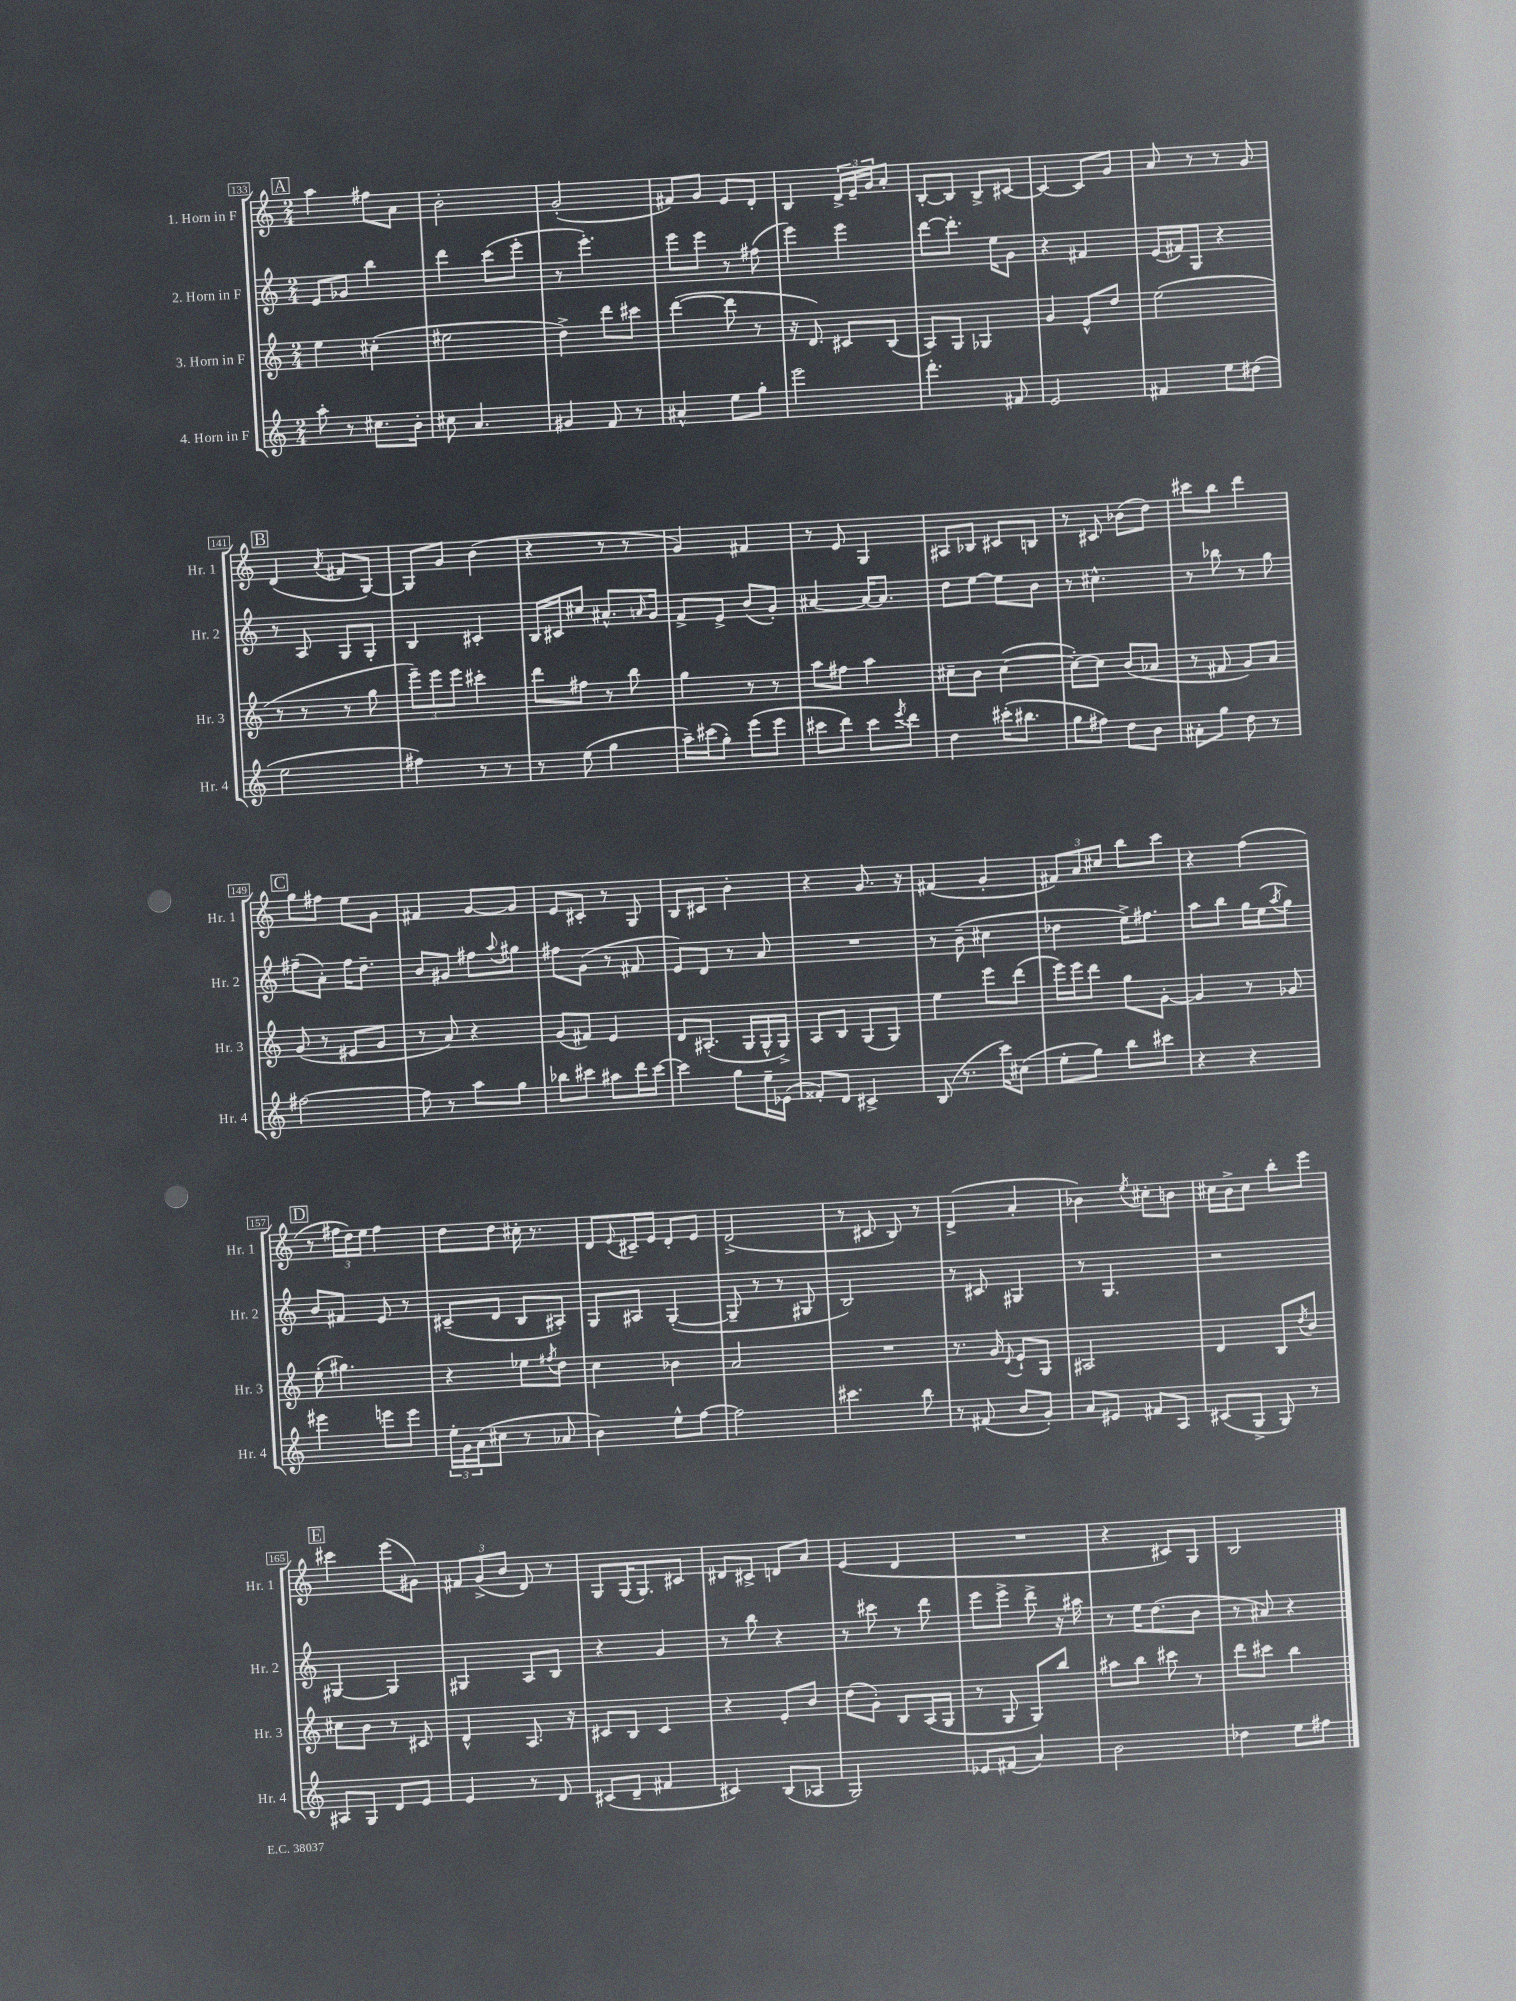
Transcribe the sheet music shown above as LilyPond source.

<<
\new StaffGroup <<
\new Staff = "s0" \with { instrumentName = "1. Horn in F" shortInstrumentName = "Hr. 1" } {
    \clef treble \key c \major \numericTimeSignature \time 2/4
    \mark \markup { \box "A" } a''4 fis''8 a'8 |
    b'2-. |
    g'2-.( |
    fis'8) g'8 e'8 d'8-. |
    b4 \tuplet 3/2 { d'16-> e'16-- g'16 } a'8-. |
    b8~-. b8 b8-> cis'8~ |
    cis'4~ cis'8 g'8 |
    a'8 r8 r8 g'8 |
    \mark \markup { \box "B" } d'4( \acciaccatura { a'8 } fis'8 g8~) |
    g8 g'8 b'4( |
    r4 r8 r8 |
    g'4) fis'4 |
    r8 e'8 g4 |
    ais8 bes8 cis'8 b8 |
    r8 cis'8 bes'8( d''8) |
    cis'''8 b''8 d'''4 |
    \mark \markup { \box "C" } g''8 fis''8 e''8 g'8 |
    fis'4 g'8~ g'8 |
    e'8 cis'8-. r8 g8 |
    b8 cis'8 b'4-. |
    r4 g'8. r16 |
    fis'4( g'4-. |
    \tuplet 3/2 { fis'8) a'8 cis''8 } b''8 c'''8 |
    r4 f''4( |
    \mark \markup { \box "D" } r8 \tuplet 3/2 { fis''16 d''16) e''16 } fis''4 |
    d''8 d''8 cis''16-. r8. |
    d'8 \appoggiatura { e'8 } cis'16-- e'16 d'8-. e'8 |
    d'2->( |
    r8 cis'8 b8) r8 |
    d'4->( a'4-. |
    bes'4) \acciaccatura { e''8 } cis''8-. b'8 |
    cis''16 b'16-> cis''8 b''8-. e'''8 |
    \mark \markup { \box "E" } cis'''4 e'''8( gis'8) |
    \tuplet 3/2 { fis'8 g'8->( b'8 } d'8) r8 |
    g8 g16( g8.) cis'8 |
    dis'8 cis'8-> d'8 a'8 |
    e'4( d'4 |
    R2 |
    r4 cis'8) g8 |
    b2 \bar "|." |
}
\new Staff = "s1" \with { instrumentName = "2. Horn in F" shortInstrumentName = "Hr. 2" } {
    \clef treble \key c \major \numericTimeSignature \time 2/4
    \mark \markup { \box "A" } e'8 ges'8 b''4 |
    d'''4 c'''8( e'''8-. |
    r8 e'''4.-.) |
    e'''8 e'''8 r8 fis''8( |
    e'''4) e'''4 |
    d'''8~ d'''8.-. e''16 g'8 |
    r4 fis'4 |
    e'16( fis'16) g8 r4 |
    \mark \markup { \box "B" } r8 a8 g8 g8-. |
    b4 cis'4-. |
    b16 cis'16 cis''8 ais'8.-^ \grace { a'16 } g'16 |
    f'8-> e'8-> b'8( g'8-.) |
    ais'4~ ais'16~ ais'8. |
    d''8 e''8~ e''8 b'8 |
    r8 cis''4.-^ |
    r8 bes''8 r8 g''8 |
    \mark \markup { \box "C" } fis''8--( a'8-.) fis''16 d''8.-- |
    b'8 gis'8 fis''8 \appoggiatura { a''8 } gis''8 |
    fis''8 g'8( r8 fis'8 |
    e'8) d'8 r8 a'8 |
    R2 |
    r8 b'8--( cis''4 |
    des''4 e''16->) fis''8. |
    a''8 b''8 g''16 e''16( \acciaccatura { a''8 } g''8) |
    \mark \markup { \box "D" } b'8 fis'8 e'8 r8 |
    cis'8--( d'8 b8 ais8-.) |
    g8 ais8 g4~-.( |
    g8-- r8 r8 gis8 |
    b2) |
    r8 cis'8 gis4 |
    r8 g4. |
    r2 |
    \mark \markup { \box "E" } gis4~ gis4 |
    gis4 a8 b8 |
    r4 g'4 |
    r8 b''8 r4 |
    r8 cis'''8 r8 d'''8 |
    e'''8 e'''8-> d'''8-> r16 ais''16 |
    r8 e''16 d''8.( b'8 |
    r8 ais'8) r4 \bar "|." |
}
\new Staff = "s2" \with { instrumentName = "3. Horn in F" shortInstrumentName = "Hr. 3" } {
    \clef treble \key c \major \numericTimeSignature \time 2/4
    \mark \markup { \box "A" } e''4 cis''4-.( |
    eis''2 |
    d''4->) d'''8 cis'''8 |
    d'''4~( d'''8 r8 |
    r16 d'8.) cis'8 b8( |
    a8) g8 ges4 |
    g'4 e'8-^ d''8 |
    e''2( |
    \mark \markup { \box "B" } r8 r8 r8 g''8 |
    \tuplet 3/2 { e'''8--) e'''8 e'''8 } cis'''4-. |
    d'''8 fis''8 r8 b''8 |
    g''4 r8 r8 |
    a''8 fis''8 a''4 |
    cis''8-- b'8 cis''4~( |
    cis''8~-.) cis''8 b'8( aes'8 |
    r8 fis'8 g'8) a'8 |
    \mark \markup { \box "C" } g'8( r8 eis'8 g'8 |
    r8 a'8) r4 |
    g'8( fis'8) e'4 |
    d'8 ais8.-.( g16 g16-^ g16->) |
    a8 b8 g8( g8) |
    e''4 e'''8 d'''8( |
    e'''16) e'''16 d'''8 g''8 g'8~-. |
    g'4 r8 ges'8 |
    \mark \markup { \box "D" } e''8-.( gis''4.) |
    r4 ees''8 \acciaccatura { fis''8 } d''8 |
    c''4 bes'4 |
    a'2 |
    R2 |
    r8. g'16 \appoggiatura { d'8 } e'8-! g8 |
    ais2 |
    d'4 b8 \acciaccatura { d''8 } b'8 |
    \mark \markup { \box "E" } cis''8 b'8 r8 cis'8 |
    d'4-^ a8. r16 |
    cis'8 b8 cis'4 |
    r4 e'8-. b'8 |
    d''8( g'8-.) b8 a16( g16 |
    r8 g8 g8) b''8 |
    ais''8 b''8 cis'''8 r8 |
    d'''8 cis'''8 b''4 \bar "|." |
}
\new Staff = "s3" \with { instrumentName = "4. Horn in F" shortInstrumentName = "Hr. 4" } {
    \clef treble \key c \major \numericTimeSignature \time 2/4
    \mark \markup { \box "A" } a''8-. r8 cis''8. b'16-. |
    cis''8 a'4. |
    gis'4 f'8 r8 |
    ais'4-^ e''8 g''8-. |
    e'''2 |
    d'''4.-. fis'8 |
    e'2 |
    fis'4 e''8 dis''8( |
    \mark \markup { \box "B" } e''2 |
    fis''4) r8 r8 |
    r8 e''8( g''4 |
    a''16--) cis'''16( g''8-.) e'''8( e'''8 |
    cis'''8 d'''8) cis'''8 \acciaccatura { e'''8 } d'''8 |
    d''4 cis'''16-.( bis''8. |
    g''8 fis''8) d''8 b'8 |
    ais'8-. g''8 d''8 r8 |
    \mark \markup { \box "C" } fis''2~ |
    fis''8 r8 a''8 g''8 |
    bes''8 cis'''8 ais''8 d'''16 cis'''16~ |
    cis'''4 g''8 e''16-- ees'16( |
    fisis'8-.) d'8 cis'4-> |
    b8( r8. c'''16) cis''8( |
    e''8-. g''8) b''8 cis'''8 |
    r4 r4 |
    \mark \markup { \box "D" } eis'''4 e'''8 e'''8 |
    \tuplet 3/2 { e''16-. g'16 a'16( } cis''8 r8 aes'8 |
    b'4) e''8-^ f''8~ |
    f''2 |
    cis'''4. b''8 |
    r8 fis'8( b'8 g'8-.) |
    a'8 eis'8 fis'8 a8 |
    cis'8( g8-> g8) r8 |
    \mark \markup { \box "E" } ais8 g8 d'8 e'8 |
    e'4 r8 d'8 |
    cis'8( d'8-- fis'4 |
    cis'4) b8( aes8 |
    g2) |
    ees'8 fis'8( a'4) |
    b'2 |
    des''4 e''8 fis''8 \bar "|." |
}
>>
>>
\layout { \context { \Score currentBarNumber = #133 \override BarNumber.stencil = #(make-stencil-boxer 0.1 0.3 ly:text-interface::print) } }
